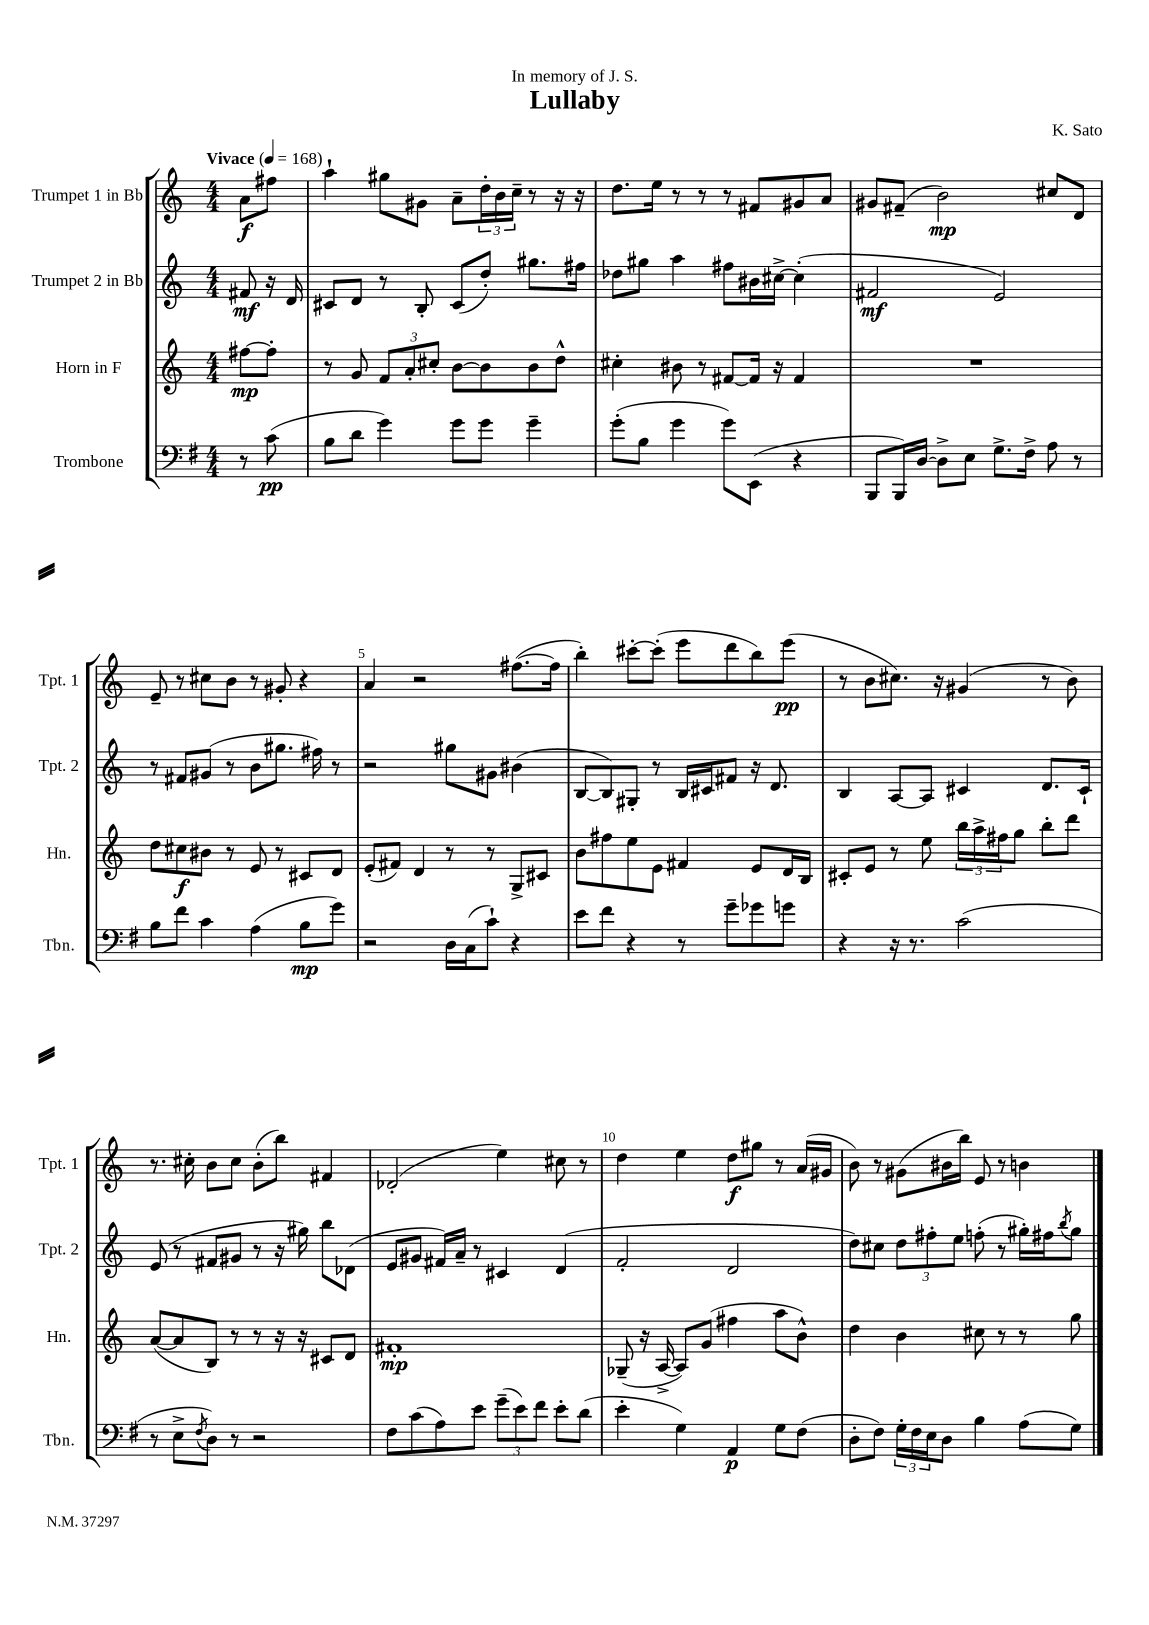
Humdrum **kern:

**kern	**kern	**kern	**kern
*staff4	*staff3	*staff2	*staff1
*clefF4	*clefG2	*clefG2	*clefG2
*k[f#]	*k[]	*k[]	*k[]
*M4/4	*M4/4	*M4/4	*M4/4
*MM168	*MM168	*MM168	*MM168
8r	[8ff#	8f#	8a
(8c	8ff#']	16r	8ff#
.	.	16d	.
=	=	=	=
8B	8r	8c#	4aa`
8d	8g	8d	.
4g)	12f	8r	8gg#
.	12a'	.	.
.	.	8B'	8g#
.	12cc#'	.	.
8g	[8b	(8c#	8a~
8g	8b]	8dd')	24dd'
.	.	.	24b
.	.	.	24cc~
4g~	8b	8.gg#	8r
.	8dd^^	.	16r
.	.	16ff#	16r
=	=	=	=
(8g'	4cc#'	8dd-	8.dd
8B	.	8gg#	.
.	.	.	16ee
4g	8b#	4aa	8r
.	8r	.	8r
8g)	[8f#	8ff#	8r
(8EE	16f#]	16b#	8f#
.	16r	[16cc#^	.
4r	4f#	(4cc#']	8g#
.	.	.	8a
=	=	=	=
8BBB	1r	2f#	8g#
16BBB)	.	.	(8f#~
[16D	.	.	.
8D^]	.	.	2b)
8E	.	.	.
8.G^	.	2e)	.
16F#^	.	.	.
8A	.	.	8cc#
8r	.	.	8d
=	=	=	=
8B	8dd	8r	8e~
8f#	8cc#	8f#	8r
4c	8b#	(8g#	8cc#
.	8r	8r	8b
(4A	8e	8b	8r
.	8r	8.gg#	8g#'
8B	8c#	.	4r
.	.	16ff#)	.
8g)	8d	8r	.
=	=	=	=
2r	(8e'	2r	4a
.	8f#)	.	.
.	4d	.	2r
16D	8r	8gg#	.
(16C	.	.	.
8c`)	8r	8g#	.
4r	8G^	(4b#	([8.ff#
.	8c#	.	.
.	.	.	16ff#]
=	=	=	=
8e	8b	[8B	4bb')
8f#	8ff#	8B])	.
4r	8ee	8G#'	[8ccc#'
.	8e	8r	(8ccc#']
8r	4f#	16B	8eee
.	.	16c#	.
8g~	.	8f#	8ddd
8g-	8e	16r	8bb)
.	.	8.d	.
8g	16d	.	(8eee
.	16B	.	.
=	=	=	=
4r	8c#'	4B	8r
.	8e	.	8b
16r	8r	[8A	8.cc#)
8.r	.	.	.
.	8ee	8A]	.
.	.	.	16r
(2c	24bb	4c#	(4g#
.	24aa^	.	.
.	24ff#	.	.
.	8gg	.	.
.	8bb'	8.d	8r
.	8ddd	.	8b)
.	.	16c#`	.
=	=	=	=
8r	([8a	(8e	8.r
8E^	8a]	8r	.
.	.	.	16cc#'
8qF#	.	.	.
8D)	8B)	8f#	8b
8r	8r	8g#	8cc#
2r	8r	8r	(8b'
.	16r	16r	8bb)
.	16r	16gg#)	.
.	8c#	8bb	4f#
.	8d	(8d-	.
=	=	=	=
8F#	1f#'	8e	(2d-'
(8c	.	8g#	.
8A)	.	16f#)	.
.	.	16a~	.
8e	.	8r	.
(12g~	.	4c#	4ee)
12e)	.	.	.
12f#	.	.	.
8e'	.	(4d	8cc#
(8d	.	.	8r
=	=	=	=
4e'	(8G-~	2f'	4dd
.	16r	.	.
.	[16A^	.	.
4G)	8A])	.	4ee
.	(8g	.	.
4AA	4ff#	2d	8dd
.	.	.	8gg#
8G	8aa	.	8r
(8F#	8b^^)	.	(16a
.	.	.	16g#
=	=	=	=
8D'	4dd	8dd)	8b)
8F#)	.	8cc#	8r
24G'	4b	12dd	(8g#
24F#	.	.	.
24E	.	12ff#'	.
8D	.	.	16b#
.	.	12ee	.
.	.	.	16bb)
4B	8cc#	(8ff'	8e
.	8r	8r	8r
(8A	8r	16gg#')	4b
.	.	16ff#	.
.	.	8qbb	.
8G)	8gg	8gg#	.
==	==	==	==
*-	*-	*-	*-
